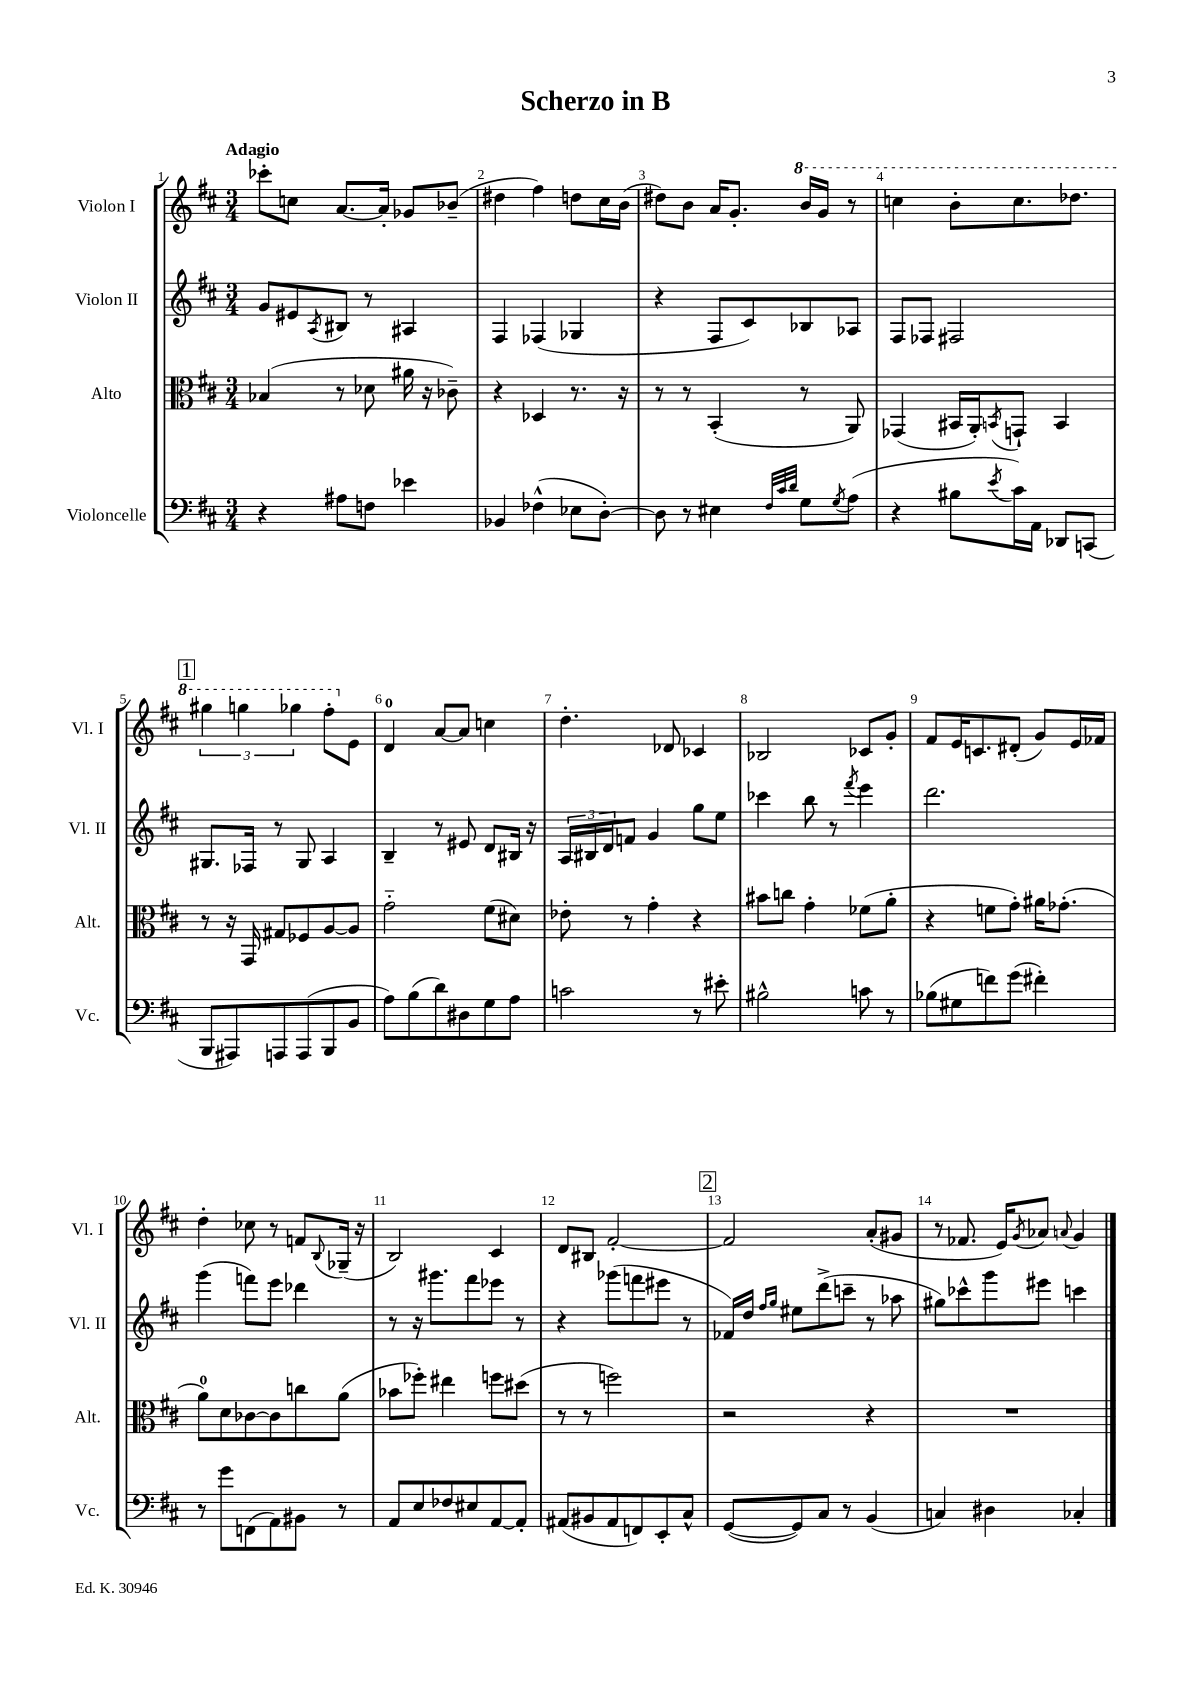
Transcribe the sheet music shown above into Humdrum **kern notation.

**kern	**kern	**kern	**kern
*part4	*part3	*part2	*part1
*staff4	*staff3	*staff2	*staff1
*I"Violoncelle	*I"Alto	*I"Violon II	*I"Violon I
*I'Vc.	*I'Alt.	*I'Vl. II	*I'Vl. I
*clefF4	*clefC3	*clefG2	*clefG2
*k[f#c#]	*k[f#c#]	*k[f#c#]	*k[f#c#]
*M3/4	*M3/4	*M3/4	*M3/4
=1	=1	=1	=1
!	!	!	!LO:TX:a:B:t=Adagio
4r	(4B-X/	8g/L	8ccc-X'\L
.	.	8e#X/	8ccn\J
.	.	8qA/	.
8A#X\L	8r	8B#X/J	[8.a/L
8Fn\J	8d-X\	8r	.
.	.	.	16a'/Jk]
4e-X\	16a#X\	4A#X/	8g-X/L
.	16r	.	.
.	8c-X~\)	.	(8b-X~/J
=2	=2	=2	=2
4BB-X/	4r	4F#/	4dd#X\
(4F-X^^\	4D-X/	(4F-X/	4ff#\)
8E-X\L	8.r	4G-X/	8ddn\L
[8D'\J)	.	.	16cc#\L
.	16r	.	(16b\JJ
=3	=3	=3	=3
8D\]	8r	4r	8dd#X\L)
8r	8r	.	8b\J
4E#X\	(4BB'/	8F#/L	16a/KL
.	.	.	8.g'/J
.	.	8c#/)	.
32qqF#/LLL	.	.	.
32qqc#/	.	.	.
32qqd/JJJ	.	.	.
*	*	*	*8va
8G\L	8r	8B-X/	16bb/LL
.	.	.	16gg/JJ
8qG/	.	.	.
(8A\J	8AA/)	8A-X/J	8r
=4	=4	=4	=4
4r	(4GG-X/	8F#/L	4cccn\
.	.	8F-X/J	.
8B#X\L	16BB#X/LL	2F#X/	8bb'\L
.	16AA'/J)	.	.
8qe/	8qBBn/	.	.
16c#\L)	8GGn`/J	.	8.ccc\
16AA\JJ	.	.	.
8DD-X/L	4BB/	.	.
.	.	.	8.ddd-X\J
(8CCn/J	.	.	.
!!LO:LB:g=z
!!LO:REH:place=s1:t=1
=5	=5	=5	=5
8BBB/L	8r	8.G#X/L	6ggg#X\
8AAA#X/)	16r	.	.
.	.	.	6gggn\
.	16GG/	16F-X/Jk	.
8AAAn/	8G#X/L	8r	.
.	.	.	6ggg-X\
(8AAA/	8F-X/	8G#/	.
8BBB/	[8A/	4A/	8fff#'\L
*	*	*	*X8va
8BB/J	8A/J]	.	8e\J
=6	=6	=6	=6
8A\L)	2g\	4B~/	4d/
(8B\	.	.	.
8d\)	.	8r	[8a/L
8D#X\	.	8e#X/	8a/J]
8G\	(8f#\L	8d/L	4ccn\
8A\J	8d#X\J)	16B#X/Jk	.
.	.	16r	.
=7	=7	=7	=7
2cn\	8e-X'\	24A/LL	4.dd'\
.	.	24B#X/	.
.	.	24d/J	.
.	8r	8fn/J	.
.	4g'\	4g/	.
.	.	.	8d-X/
8r	4r	8gg\L	4c-X/
8e#X'\	.	8ee\J	.
=8	=8	=8	=8
2B#X^^\	8b#X\L	4ccc-X\	2B-X/
.	8ccn\J	.	.
.	4g'\	8bb\	.
.	.	8r	.
.	.	8qfff#/	.
8cn\	(8f-X\L	4eee\	8c-X/L
8r	8a'\J	.	8g'/J
=9	=9	=9	=9
(8B-X\L	4r	2.ddd\	8f#/L
8G#X\	.	.	16e/K
.	.	.	8.cn/
8fn\)	8fn\L	.	.
(8g\J	8g'\J)	.	(8d#X'/J
4f#X'\)	16a#X\KL	.	8g/L)
.	(8.g-X'\J	.	.
.	.	.	16e/L
.	.	.	16f-X/JJ
!!LO:LB:g=z
=10	=10	=10	=10
8r	8a\L)	(4ggg\	4dd'\
8g\L	8d\	.	.
(8FFn\	[8c-X\	8fffn\L)	8cc-X\
8AA\)	8c-\]	8eee\J	8r
8BB#X\J	8ccn\	4ddd-X\	8fn/L
.	.	.	8qqB/
8r	(8a\J	.	(16G-X~/Jk
.	.	.	16r
=11	=11	=11	=11
8AA/L	8b-X\L	8r	2B/)
8E/	8ff-X'\J)	16r	.
.	.	8.ggg#X\L	.
8F-X/	4ee#X\	.	.
8E#X/	.	8fff#\	.
[8AA/	8ffn\L	8eee-X\J	4c#/
8AA'/J]	(8dd#X\J	8r	.
=12	=12	=12	=12
(8AA#X/L	8r	4r	8d/L
8BB#X/	8r	.	8B#X/J
8AA#/	2ffn\)	(8ggg-X\L	[2f#'/
8FFn/)	.	8fffn\	.
8EE'/	.	8eee#X\J	.
8C#^^/J	.	8r	.
!!LO:REH:place=s1:t=2
=13	=13	=13	=13
([8GG/L	2r	16f-X/LL)	2f#/]
.	.	16dd/JJ	.
.	.	16qqff#/LL	.
.	.	16qqgg/JJ	.
8GG/])	.	8ee#X\L	.
8C#/J	.	(8ddd^\	.
8r	.	8cccn~\J	.
(4BB/	4r	8r	(8a'/L
.	.	8aa-X\	8g#X/J
=14	=14	=14	=14
4Cn/)	2.r	8gg#X\L)	8r
.	.	8ccc-X^^\	8.f-X/
4D#X\	.	8ggg\	.
.	.	.	16e/KL)
.	.	.	8qg/
.	.	8eee#X\J	8a-X/J
.	.	.	8qqan/
4C-X'/	.	4cccn\	4g/
==	==	==	==
*-	*-	*-	*-
